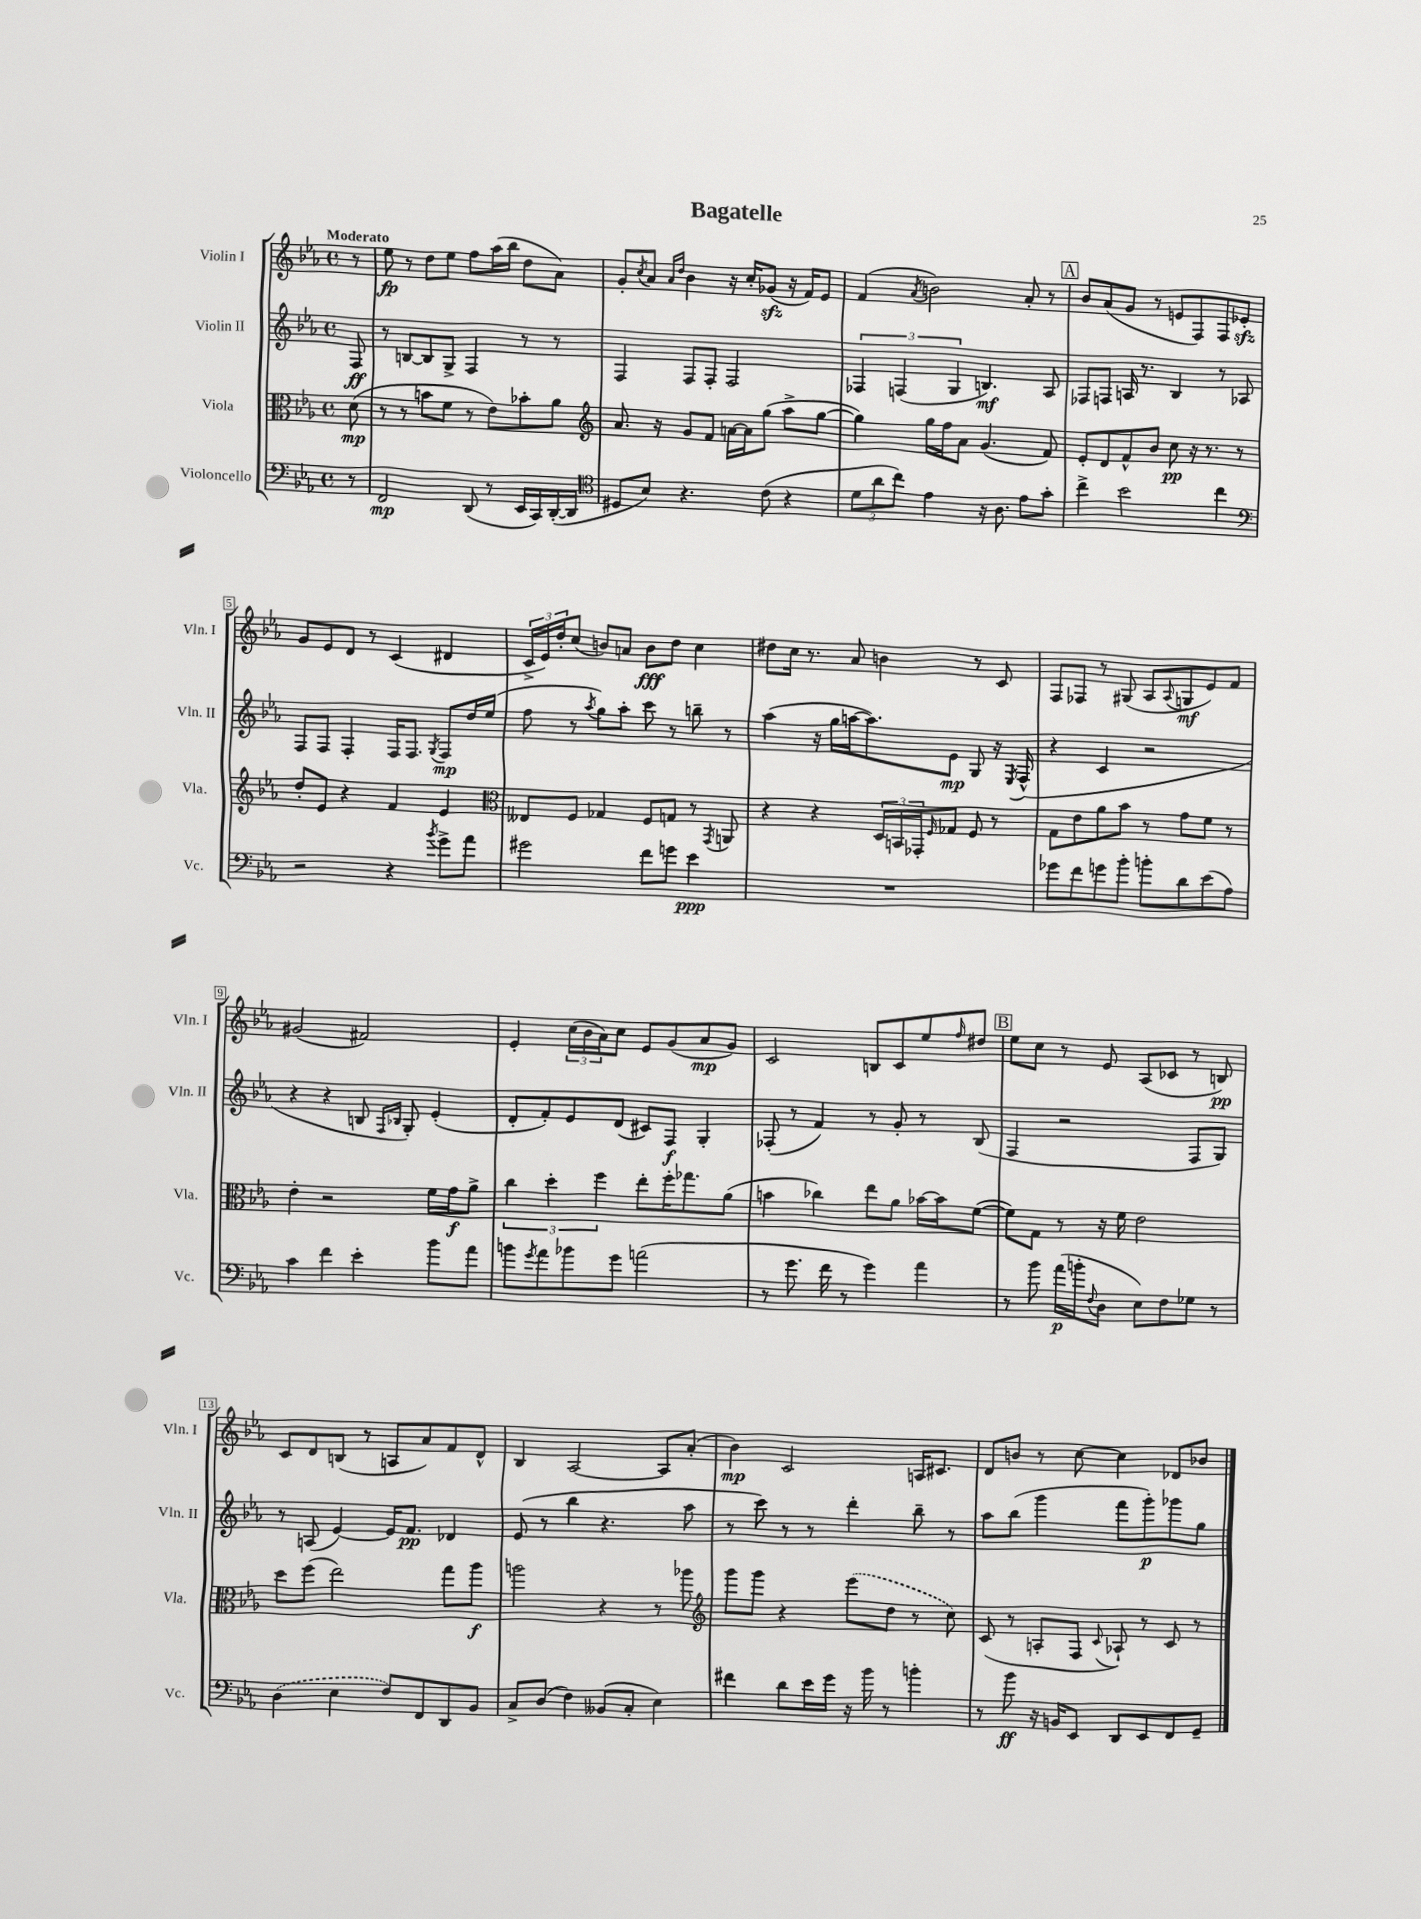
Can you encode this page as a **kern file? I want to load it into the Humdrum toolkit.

**kern	**kern	**kern	**kern
*staff4	*staff3	*staff2	*staff1
*clefF4	*clefC3	*clefG2	*clefG2
*k[b-e-a-]	*k[b-e-a-]	*k[b-e-a-]	*k[b-e-a-]
*M4/4	*M4/4	*M4/4	*M4/4
*met(c)	*met(c)	*met(c)	*met(c)
8r	(8d	8F	8r
=	=	=	=
2FF	8r	8r	8ee-
.	8r	[8B	8r
.	8b	8B]	8dd
.	8f	8G^	8ee-
(8DD	8r	4F	8ff
8r	8e-)	.	(16aa-
.	.	.	16bb-
16EE-	8b-'	8r	8dd
16CC)	.	.	.
([16DD'	8a-	8r	8a-)
16DD]	.	.	.
=	=	=	=
*clefC4	*clefG2	*	*
8D#	8.a-	4F	8g'
.	.	.	8qcc
8B-)	.	.	8a-
.	16r	.	.
.	.	.	16qqa-
.	.	.	16qqdd
4.r	8g	8F	4b-
.	8f	8F'	.
.	[16a	2F	16r
.	16a]	.	16cc'
(8c	(8gg	.	(8g-
4r	8aa-^	.	16r
.	.	.	16f)
.	[8gg	.	8e-
=	=	=	=
12d	4gg])	6F-	(4f
12a-	.	.	.
12cc)	.	(6F	.
.	.	.	8qa-
4e-	16gg	.	2b)
.	16ff	.	.
.	.	6G	.
.	8a-	.	.
16r	(4.g	4.B)	.
8.A-	.	.	.
8e-	.	.	8a-'
8g'	8f)	8A-	8r
=	=	=	=
4cc^	8e-'	8F-	8b-
.	8d	8F	(8a-
2b-	8f^^	16A	8g
.	.	8.r	.
.	8b-	.	8r
.	8cc	4B-	8e
.	16r	.	8F)
.	8.r	.	.
4cc	.	8r	8F
.	8r	8A-	8e-'
=	=	=	=
*clefF4	*	*	*
2r	8dd'	8F	8g
.	8e-	8F	8e-
.	4r	4F'	8d
.	.	.	8r
4r	4f	16F	(4c
.	.	8.F	.
8qb-	.	8qG	.
8g^	4e-	8F	4d#
8a-	.	16dd	.
.	.	(16ee-	.
=	=	=	=
*	*clefC3	*	*
2g#	8E--	8ff	24c^
.	.	.	24e-)
.	.	.	24dd'
.	8F	8r	(8cc
.	.	8qaa-	.
.	4G-	8gg)	8b)
.	.	8aa-'	8a
8f	8F	8ccc	8b
8g	8G	8r	8dd
4e-	8r	8bb~	4cc
.	8qGG	.	.
.	8AA	8r	.
=	=	=	=
1r	4r	(4aa-	8dd#
.	.	.	16cc
.	.	.	8.r
.	4r	16r	.
.	.	16gg	.
.	.	[16aa	8a-
.	.	8.aa])	.
.	24D	.	4b
.	24BB	.	.
.	24GG-'	.	.
.	16qqF	.	.
.	8G-	8e-	.
.	8F	8G	8r
.	8r	16r	8c
.	.	8qE-	.
.	.	(16F^^	.
=	=	=	=
8g-	8G	4r	8F
8f	8e-	.	8F-
8g	8a-	4c	8r
8b-'	8b-	.	(8G#
8b'	8r	2r	8A-
.	.	.	8qqA-
8d	8g	.	8G
(8e-	8f	.	8e-)
8A-)	8r	.	8f
=	=	=	=
4c	4e-'	4r	(2g#
4f	2r	4r	.
4e-'	.	8B	2f#)
.	.	16qqF	.
.	.	16qqB-	.
.	.	8G')	.
8b-	16f	(4e-'	.
.	16g	.	.
8a-	8a-^	.	.
=	=	=	=
8b	6cc	8d'	4e-'
8qg	.	.	.
8a-	.	8f')	.
.	6dd'	.	.
8b-	.	8e-	(24cc
.	.	.	24b-
.	6ff	.	24a-)
8g	.	(8d	8cc
(2a	8ee-'	8c#)	8e-
.	16ff'	8F	(8g
.	8.gg-	.	.
.	.	4G'	8a-
.	(8a-	.	8g)
=	=	=	=
8r	4b	(8F-'	2c
8.g	.	8r	.
.	4cc-)	4f)	.
16f	.	.	.
8r	.	.	.
4g)	8ee-	8r	8B
.	8a-	8g'	8c
4a-	[16b-	8r	8ee-
.	16b-]	.	.
.	.	.	16qqff
.	([8f	(8B-	8dd#
=	=	=	=
8r	8f])	4F	8ee-
8b-	8G	.	8cc
(16a-	8r	2r	8r
16b'	.	.	.
8qqF	.	.	.
8D	16r	.	8e-
.	16f	.	.
8E-)	2e-	.	(8A-
8F	.	.	8c-
8G-	.	8F	8r
8r	.	8G)	8B)
=	=	=	=
(4D	8dd	8r	8c
.	(8ff	(8A	8d
4E-	2ee-)	[4e-)	(8B
.	.	.	8r
8F)	.	16e-]	8A
.	.	8.f	.
8FF	.	.	8a-)
8DD	8gg	4d-	8f
8BB-	8aa-	.	8d^^
=	=	=	=
8C^	2aa	(8e-	4B-
(8D	.	8r	.
4F)	.	4bb-	[2A-
(8BB--	4r	4.r	.
8C'	.	.	.
4E-)	8r	.	8A-]
.	8aa-	8aa-	(8a-'
=	=	=	=
*	*clefG2	*	*
4f#	8ggg	8r	4b-)
.	8ggg	8ccc)	.
8d	4r	8r	2c
16e-	.	8r	.
16g	.	.	.
16r	(8eee-	4ddd'	.
16b-	.	.	.
8r	8dd	.	.
4b'	8r	8bb-~	16A
.	.	.	8.c#
.	8cc)	8r	.
=	=	=	=
8r	(8c	8aa-	8d
8b-	8r	(8bb-	8b
16r	8A'	4ggg	8r
16BB	.	.	.
8EE-	8F	.	[8cc
.	8qqc	.	.
8DD	8A-`)	8fff	4cc]
8EE-	8r	8ggg')	.
8FF	8c	8ggg-	8d-
8GG~	8r	8gg	8b-
==	==	==	==
*-	*-	*-	*-
